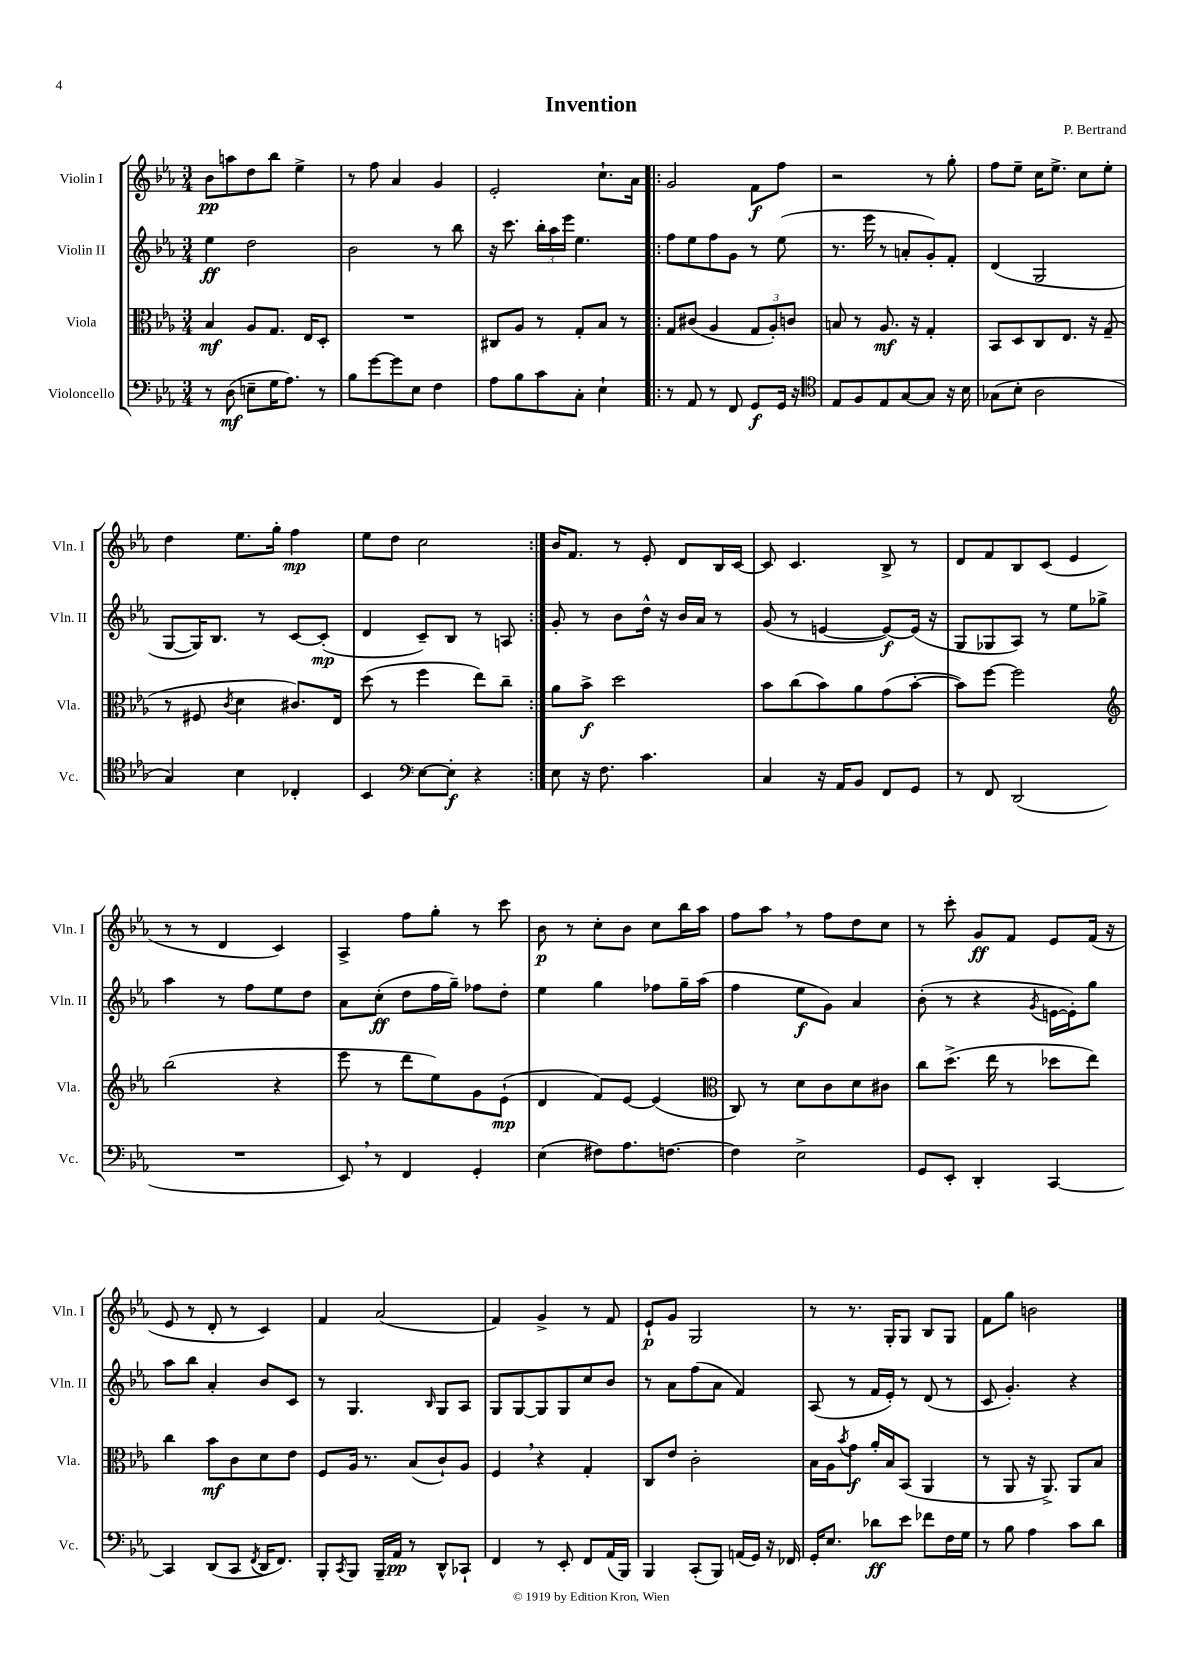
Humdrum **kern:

**kern	**kern	**kern	**kern
*staff4	*staff3	*staff2	*staff1
*clefF4	*clefC3	*clefG2	*clefG2
*k[b-e-a-]	*k[b-e-a-]	*k[b-e-a-]	*k[b-e-a-]
*M3/4	*M3/4	*M3/4	*M3/4
8r	4B-/	4ee-\	8b-\L
(8D\	.	.	8aa\
8E~\L	8A-/L	2dd\	8dd\
16G\K	8.G/J	.	8bb-\J
8.A-\J)	.	.	.
.	.	.	4ee-^\
.	16E-/LK	.	.
8r	8D'/J	.	.
=	=	=	=
8B-\L	2.r	2b-\	8r
[8g\	.	.	8ff\
8g\]	.	.	4a-/
8E-\J	.	.	.
4F\	.	8r	4g/
.	.	8bb-\	.
=	=	=	=
8A-\L	8C#/L	16r	2e-'/
.	.	8.ccc\	.
8B-\	8A-/J	.	.
8c\	8r	24bb-'\LL	.
.	.	24aa-\	.
.	.	24eee-\JJ	.
8C'\J	8G'/L	4.ee-\	.
4E-`\	8B-/J	.	8.cc`\L
.	8r	.	.
.	.	.	16a-\Jk
=!|:	=!|:	=!|:	=!|:
8r	8G/L	8ff\L	2g/
8AA-/	(8c#/J	8ee-\	.
8r	4A-/	8ff\	.
8FF/	.	8g\J	.
8GG/L	12G/L	8r	8f\L
.	12A-'/)	.	.
16GG/Jk	.	(8ee-\	8ff\J
.	12c/J	.	.
16r	.	.	.
=	=	=	=
*clefC4	*	*	*
8E-/L	8B/	8.r	2r
8F/	8r	.	.
.	.	16eee-\	.
8E-/	8.A-/	8r	.
[8G/	.	8a'/L	.
.	16r	.	.
8G/]J	4G'/	8g'/)	8r
16r	.	8f'/J	8gg'\
16B-\	.	.	.
=	=	=	=
(8G-\L	8BB-/L	(4d/	8ff\L
8B-'\J	8D/	.	8ee-~\J
2A-\	8C/	2G/	16cc\LK
.	.	.	8.ee-^\J
.	8.E-/J	.	.
.	.	.	8cc\L
.	16r	.	.
.	(8G~/	.	8ee-'\J
=	=	=	=
4G/)	8r	[8G/L	4dd\
.	8F#/	16G/]K)	.
.	.	8.B-/J	.
.	8qc/	.	.
4B-\	4d\	.	8.ee-\L
.	.	8r	.
.	.	.	16gg'\Jk
4C-'/	8.c#/L)	[8c/L	4ff\
.	.	(8c'/]J	.
.	16E-/Jk	.	.
=	=	=	=
4BB-/	(8dd\	4d/	8ee-\L
.	8r	.	8dd\J
*clefF4	*	*	*
[8E-\L	4ff\	8c~/L)	2cc\
8E-'\]J	.	8B-/J	.
4r	8ee-\L)	8r	.
.	8cc~\J	8A/	.
=:|!	=:|!	=:|!	=:|!
8E-\	8a-\L	8g'/	16b-/LK
.	.	.	8.f/J
16r	8b-^\J	8r	.
8.F\	.	.	.
.	2dd\	8b-\L	8r
4.c\	.	16dd^^\Jk	8e-'/
.	.	16r	.
.	.	16b-/LL	8d/L
.	.	16a-/JJ	.
.	.	8r	16B-/L
.	.	.	[16c/JJ
=	=	=	=
4C/	8b-\L	(8g/	8c/]
.	(8cc\	8r	4.c/
16r	8b-\)	[4e/	.
16AA-/LK	.	.	.
8BB-/J	8a-\	.	.
8FF/L	(8g\	8e/_L)	8B-^/
8GG/J	[8b-'\J	(16e/]Jk	8r
.	.	16r	.
=	=	=	=
8r	8b-\]L)	8G/L	8d/L
8FF/	[8ff\J	8G-/	8f/
(2DD/	2ff\]	8A-/J)	8B-/
.	.	8r	(8c/J
.	.	8ee-\L	4e-/
.	.	8gg-^\J	.
=	=	=	=
*	*clefG2	*	*
2.r	(2bb-\	4aa-\	8r
.	.	.	8r
.	.	8r	4d/
.	.	8ff\L	.
.	4r	8ee-\	4c/)
.	.	8dd\J	.
=	=	=	=
8EE-/)	8eee-\	8a-\L	4A-^/
8r	8r	(8cc'\J	.
4FF/	8ddd\L	8dd\L	8ff\L
.	8ee-\)	16ff\L	8gg'\J
.	.	16gg~\JJ)	.
4GG'/	8g\	8ff-\L	8r
.	(8e-`\J	8dd'\J	8ccc\
=	=	=	=
(4E-\	4d/	4ee-\	8b-\
.	.	.	8r
8F#\L)	8f/L)	4gg\	8cc'\L
8.A-\	[8e-/J	.	8b-\J
.	(4e-/]	8ff-\L	8cc\L
[8.F\J	.	.	.
.	.	16gg~\L	16bb-\L
.	.	(16aa-\JJ	16aa-\JJ
=	=	=	=
*	*clefC3	*	*
4F\]	8C/)	4ff\	8ff\L
.	8r	.	8aa-\J
2E-^\	8d\L	8ee-\L	8r
.	8c\	8g\J)	8ff\L
.	8d\	4a-/	8dd\
.	8c#\J	.	8cc\J
=	=	=	=
8GG/L	8cc\L	(8b-'\	8r
8EE-'/J	(8.dd^\J	8r	8ccc'\
4DD'/	.	4r	8g/L
.	16ee-\	.	.
.	8r	.	8f/J
.	.	8qg/	.
[4CC/	8dd-\L	[16e\LL	8e-/L
.	.	16e'\]J)	.
.	8ee-\J)	8gg\J	(16f/Jk
.	.	.	16r
=	=	=	=
4CC/]	4cc\	8aa-\L	8e-/
.	.	8bb-\J	8r
(8DD/L	8b-\L	4a-'/	8d'/
8CC/J	8c\	.	8r
8qFF/	.	.	.
16DD/LK	8d\	8b-/L	4c/)
8.FF/J)	.	.	.
.	8e-\J	8c/J	.
=	=	=	=
8BBB-'/L	8F/L	8r	4f/
8qCC/	.	.	.
8BBB-/J	16A-/Jk	4.G/	.
.	8.r	.	.
16BBB-~/LL	.	.	(2a-/
16AA-/JJ	.	.	.
8r	(8B-/L	.	.
.	.	16qqB-/	.
8DD^^/L	8c`/)	8G/L	.
8CC-`/J	8A-/J	8A-/J	.
=	=	=	=
4FF/	4F/	8G/L	4f/)
.	.	[8G/	.
8r	4r	8G/]	4g^/
8EE-'/	.	8G/	.
8FF/L	4G'/	8cc/	8r
(16AA-/L	.	8b-/J	8f/
16BBB-/JJ)	.	.	.
=	=	=	=
4BBB-/	8C/L	8r	8e-`/L
.	8e-/J	8a-\L	8g/J
(8CC'/L	2c'\	(8ff\	2G/
8BBB-/J)	.	8a-\J	.
(16AA/LL	.	4f/)	.
16GG/JJ)	.	.	.
16r	.	.	.
16FF-/	.	.	.
=	=	=	=
16GG'/LK	16B-\LL	(8A-/	8r
8.E-/J	16A-\J	.	.
.	8qb-/	.	.
.	8g\J	8r	8.r
8d-\L	16a-'/LL	16f/LL	.
.	16B-/J	16e-'/JJ)	16G'/LK
8e-\J	(8BB-/J	8r	8G/J
8f-\L	4AA-/	(8d/	8B-/L
16F\L	.	8r	8G/J
16G\JJ	.	.	.
=	=	=	=
8r	8r	8c/	8f\L
8B-\	8AA-/	4.g'/)	8gg\J
4A-\	16r	.	2b\
.	8.AA-^/)	.	.
8c\L	8AA-/L	4r	.
8d\J	8B-/J	.	.
==	==	==	==
*-	*-	*-	*-
